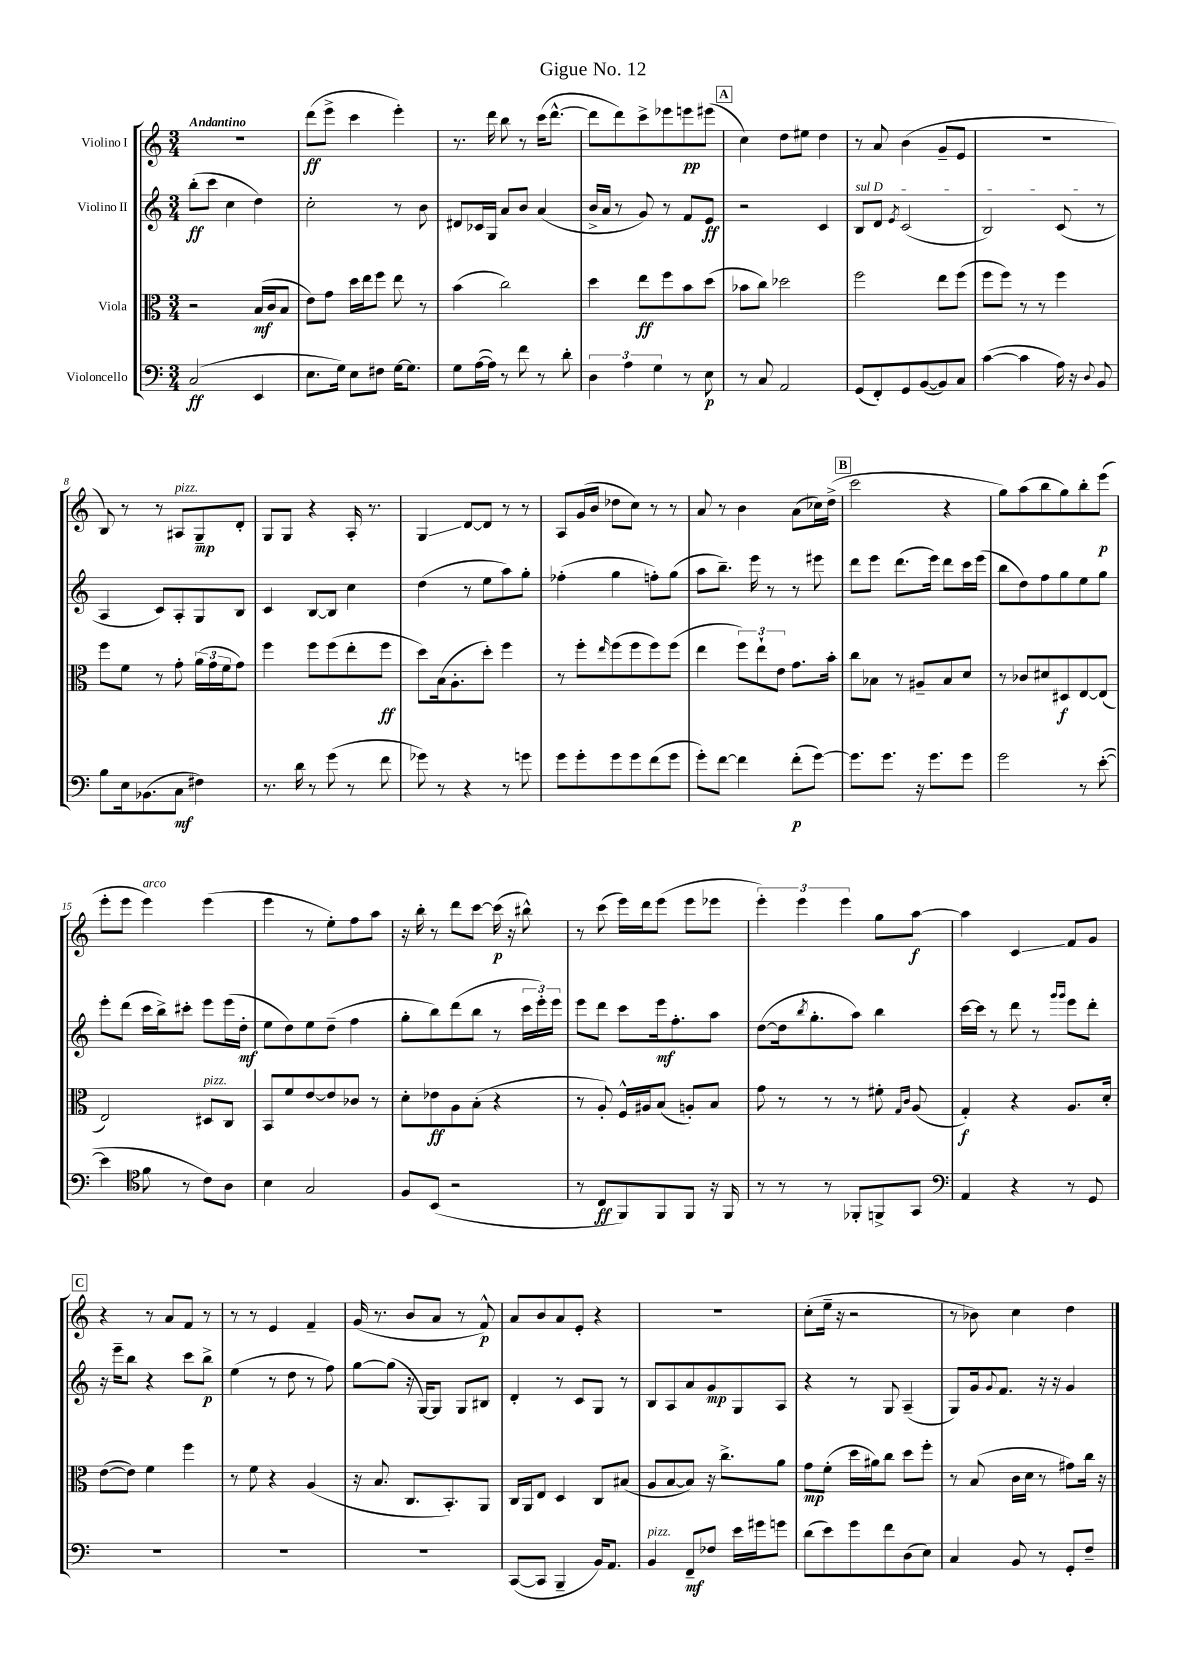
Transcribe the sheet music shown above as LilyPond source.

\header { title = "Gigue No. 12" }
<<
\new StaffGroup <<
\new Staff = "s0" \with { instrumentName = "Violino I" } {
    \clef treble \key c \major \numericTimeSignature \time 3/4 \tempo "Andantino"
    R2. |
    d'''8\ff( e'''8-> c'''4 e'''4-.) |
    r8. d'''16 b''8 r8 c'''16( d'''8.~-^ |
    d'''8 d'''8) c'''8-> ees'''8 e'''8\pp eis'''8( |
    \mark \markup { \box "A" } c''4) d''8 eis''8 d''4 |
    r8 a'8 b'4( g'8-- e'8 |
    R2. |
    b8) r8 r8 ais8^\markup { \italic "pizz." } g8--\mp d'8-. |
    g8 g8 r4 a16-. r8. |
    g4\glissando d'8~ d'8 r8 r8 |
    a8 g'16( b'16 des''8 c''8) r8 r8 |
    a'8 r8 b'4 a'8( ces''16) d''16->( |
    \mark \markup { \box "B" } c'''2 r4 |
    g''8) a''8( b''8 g''8) b''8-. e'''8\p( |
    e'''8-. e'''8 e'''4^\markup { \italic "arco" }) e'''4( |
    e'''4 r8 e''8-.) f''8 a''8 |
    r16 b''16-. r8 d'''8 c'''8~ c'''16\p( r16 bis''8-^) |
    r8 c'''8( e'''16) d'''16 e'''8( e'''8 ees'''8 |
    \tuplet 3/2 { e'''4-.) e'''4 e'''4 } g''8 a''8~\f |
    a''4 c'4\glissando f'8 g'8 |
    \mark \markup { \box "C" } r4 r8 a'8 f'8 r8 |
    r8 r8 e'4 f'4-- |
    g'16( r8. b'8 a'8 r8 f'8-^\p) |
    a'8 b'8 a'8 e'8-. r4 |
    R2. |
    c''8-.( e''16-- r16 r2 |
    r8 bes'8) c''4 d''4 \bar "|." |
}
\new Staff = "s1" \with { instrumentName = "Violino II" } {
    \clef treble \key c \major \numericTimeSignature \time 3/4
    b''8-.\ff( c'''8 c''4 d''4) |
    c''2-. r8 b'8 |
    dis'8 ces'16 g16 a'8 b'8 a'4( |
    b'16-> a'16 r8 g'8) r8 f'8 e'8\ff |
    \mark \markup { \box "A" } r2 c'4 |
    \once \override TextSpanner.bound-details.left.text = \markup { \italic "sul D" } b8\startTextSpan d'8 \acciaccatura { e'8 } c'2( |
    b2) c'8\stopTextSpan( r8 |
    a4 c'8) a8-. g8 b8 |
    c'4 b8~ b8 c''4 |
    d''4( r8 e''8 a''8) g''8-. |
    fes''4-.( g''4 f''8-.) g''8( |
    a''8 b''8.--) e'''16 r8 r8 eis'''8 |
    \mark \markup { \box "B" } d'''8 e'''8 d'''8.( e'''16) d'''8 c'''16 e'''16( |
    b''8 d''8) f''8 g''8 e''8 g''8 |
    e'''8-. d'''8( c'''16 b''16->) cis'''8-. e'''8 e'''16( d''16-.\mf |
    e''8 d''8) e''8 d''8--( f''4 |
    g''8-. b''8) d'''8( b''8 r8 \tuplet 3/2 { c'''16 e'''16-.) e'''16 } |
    e'''8 d'''8 c'''8 e'''16\mf f''8.-. a''8 |
    d''8~( d''16 \acciaccatura { b''8 } g''8.-. a''8) b''4 |
    c'''16~ c'''16 r8 d'''8 r8 \grace { g'''16 g'''16 } e'''8 d'''8-. |
    \mark \markup { \box "C" } r16 e'''16-- b''8 r4 c'''8 b''8->\p |
    e''4( r8 d''8 r8 f''8) |
    g''8~ g''8( r16 g16~) g8 g8 bis8 |
    d'4-. r8 c'8 g8 r8 |
    b8 a8 a'8 g'8\mp g8 a8 |
    r4 r8 g8 a4--( |
    g8) g'16 \appoggiatura { g'8 } f'8. r16 r16 g'4 \bar "|." |
}
\new Staff = "s2" \with { instrumentName = "Viola" } {
    \clef alto \key c \major \numericTimeSignature \time 3/4
    r2 b16\mf( c'16 b8 |
    e'8) g'8 d''16 e''16 f''8 e''8 r8 |
    b'4( c''2) |
    d''4 e''8\ff f''8 b'8 d''8( |
    \mark \markup { \box "A" } bes'8 c''8) des''2 |
    f''2 e''8 f''8( |
    f''8 f''8) r8 r8 f''4 |
    f''8 f'8 r8 g'8-. \tuplet 3/2 { a'16( g'16 f'16 } g'8) |
    f''4 f''8 f''8( e''8-. f''8\ff |
    d''8) b16( a8.-. d''8-.) f''4 |
    r8 f''8-. \grace { e''16 } f''8( f''8 f''8) f''8( |
    e''4 \tuplet 3/2 { f''8) e''8-! e'8 } g'8. b'16-. |
    \mark \markup { \box "B" } c''8 bes8 r8 ais8-- bes8 d'8 |
    r8 ces'8 dis'8 dis8\f e8~ e8( |
    e2) dis8^\markup { \italic "pizz." } c8 |
    b,8 f'8 e'8~ e'8 ces'8 r8 |
    d'8-. ees'8\ff a8 b8-.( r4 |
    r8 a8-.) f16-^ ais16 b8( a8-.) b8 |
    g'8 r8 r8 r8 fis'8-. \grace { g16 c'16 } a8( |
    g4-.\f) r4 a8. d'16-. |
    \mark \markup { \box "C" } e'8~( e'8) f'4 f''4 |
    r8 f'8 r4 a4( |
    r16 b8. c8. b,8.-.) a,8 |
    c16 a,16 e8 d4 c8 bis8( |
    a8 b8~ b8) r16 c''8.-> a'8 |
    g'8\mp f'8-.( d''16 ais'16) c''8 d''8 f''8-. |
    r8 b8( c'16 d'16 r8 gis'8) c''16 r16 \bar "|." |
}
\new Staff = "s3" \with { instrumentName = "Violoncello" } {
    \clef bass \key c \major \numericTimeSignature \time 3/4
    c2\ff( e,4 |
    e8. g16) e8 fis8 g16~ g8. |
    g8 a16~( a16) r8 f'8 r8 d'8-. |
    \tuplet 3/2 { d4 a4 g4 } r8 e8\p |
    \mark \markup { \box "A" } r8 c8 a,2 |
    g,8( f,8-.) g,8 b,8~( b,8) c8 |
    c'4~( c'4 a16) r16 \appoggiatura { d8 } b,8 |
    b8 e16 bes,8.( c8\mf fis4) |
    r8. d'16 r8 g'8( r8 f'8 |
    ges'8) r8 r4 r8 g'8 |
    g'8 g'8-. g'8 g'8 f'8( g'8 |
    g'8-.) f'8~ f'4 f'8-.\p( g'8~) |
    \mark \markup { \box "B" } g'8. g'8. r16 g'8. g'8 |
    g'2 r8 e'8~-.( |
    e'4 \clef tenor f'8 r8 c'8) a8 |
    b4 g2 |
    f8 b,8( r2 |
    r8 c8\ff f,8) f,8 f,8 r16 f,16 |
    r8 r8 r8 fes,8-. f,8-> g,8 |
    \clef bass a,4 r4 r8 g,8 |
    \mark \markup { \box "C" } R2. |
    R2. |
    R2. |
    c,8~( c,8 b,,4-- b,16) a,8. |
    b,4^\markup { \italic "pizz." } f,8--\mf fes8 e'16 gis'16 g'8 |
    d'8( e'8) g'8 f'8 d8( e8) |
    c4 b,8 r8 g,8-. f8-- \bar "|." |
}
>>
>>
